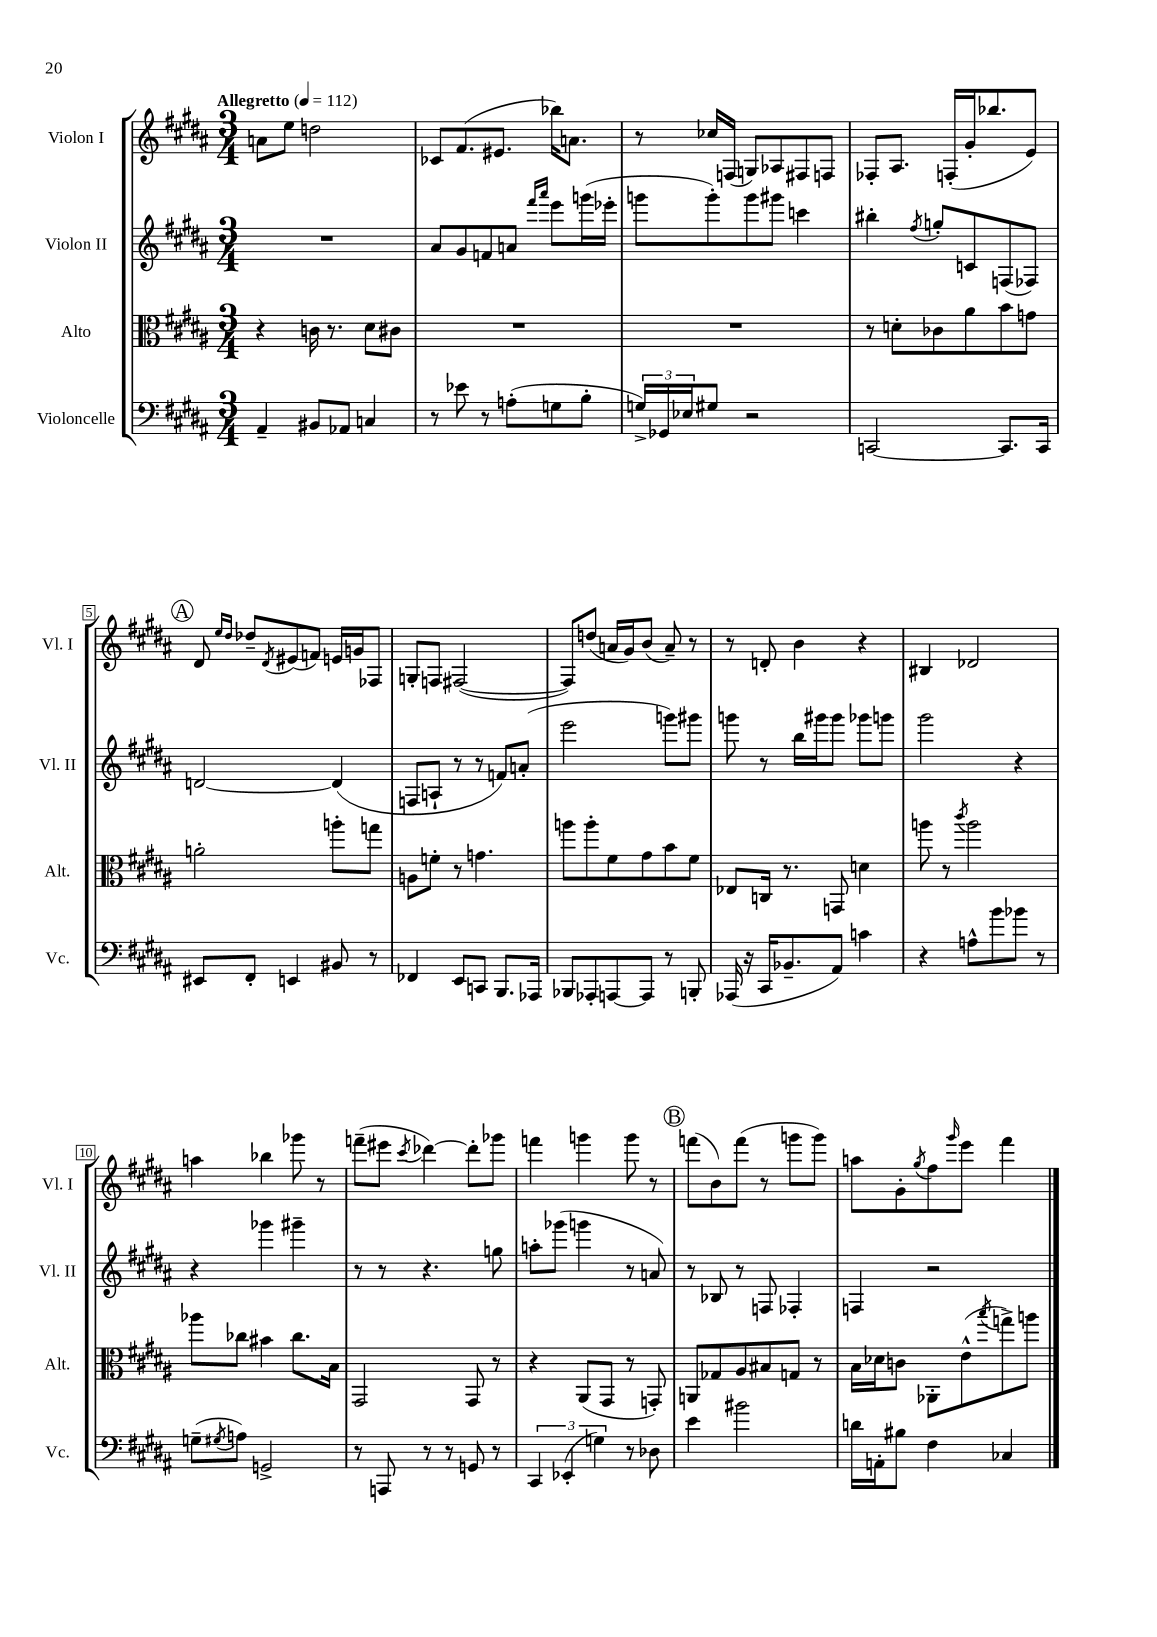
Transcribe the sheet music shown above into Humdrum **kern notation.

**kern	**kern	**kern	**kern
*staff4	*staff3	*staff2	*staff1
*clefF4	*clefC3	*clefG2	*clefG2
*k[f#c#g#d#a#]	*k[f#c#g#d#a#]	*k[f#c#g#d#a#]	*k[f#c#g#d#a#]
*M3/4	*M3/4	*M3/4	*M3/4
*MM112	*MM112	*MM112	*MM112
4AA#~	4r	2.r	8a
.	.	.	8ee
8BB#	16c	.	2dd
.	8.r	.	.
8AA-	.	.	.
4C	8d#	.	.
.	8c#	.	.
=	=	=	=
8r	2.r	8a#	8c-
8e-	.	8g#	(8.f#
8r	.	8f	.
.	.	.	8.e#
(8A'	.	8a	.
.	.	16qqfff#	.
.	.	16qqaaa#	.
8G	.	8eee	16bb-)
.	.	.	8.a
8B'	.	(16ggg	.
.	.	16eee-'	.
=	=	=	=
24G^)	2.r	8ggg	8r
24GG-	.	.	.
24E-	.	.	.
8G#	.	8ggg')	16cc-
.	.	.	(16F
2r	.	8ggg	8G)
.	.	8ggg#	8A-
.	.	4ccc	8F#
.	.	.	8F
=	=	=	=
[2CC	8r	4bb#'	8F-'
.	8d'	.	8.A#
.	.	8qff#	.
.	8c-	8gg'	.
.	.	.	(16F'
.	8a#	8c	16g#'
.	.	.	8.bb-
8.CC]	8b	(8F	.
.	8g	8F-)	8e)
16CC	.	.	.
=	=	=	=
8EE#	2a'	[2d	8d#
.	.	.	16qqee
.	.	.	16qqdd#
8FF#'	.	.	8dd-~
.	.	.	8qd#
4EE	.	.	(8e#
.	.	.	8f)
8BB#	8aa'	(4d]	16e
.	.	.	16g
8r	8gg	.	8F-
=	=	=	=
4FF-	8A	8F	8G'
.	8f'	8A`	8F
8EE	8r	8r	([2F#
8CC	4.g	8r	.
8.BBB	.	8f)	.
.	.	(8a'	.
16AAA-	.	.	.
=	=	=	=
8BBB-	8aa	2eee	8F#])
8AAA-'	8aa'	.	(8dd
[8AAA	8f#	.	16a
.	.	.	16g#)
8AAA]	8g#	.	(8b
8r	8b	8ggg)	8a~)
8BBB'	8f#	8ggg#	8r
=	=	=	=
(16AAA-	8E-	8ggg	8r
16r	.	.	.
16CC#	16C	8r	8d'
8.BB-~	8.r	.	.
.	.	16bb	4b
.	.	16ggg#	.
8AA#)	8GG	8ggg#	.
4c	4d	8ggg-	4r
.	.	8ggg	.
=	=	=	=
4r	8aa	2ggg#	4B#
.	8r	.	.
.	8qccc#	.	.
8A^^	2aa	.	2d-
8b	.	.	.
8b-	.	4r	.
8r	.	.	.
=	=	=	=
(8G~	8aa-	4r	4aa
8qG#	.	.	.
8A)	8cc-	.	.
2GG^	4b#	4ggg-	4bb-
.	8.cc-	4ggg#~	8ggg-
.	.	.	8r
.	16B	.	.
=	=	=	=
8r	2GG#	8r	(8fff~
8AAA	.	8r	8eee#
.	.	.	8qccc#
8r	.	4.r	[4ddd-)
8r	.	.	.
8GG	8GG#	.	8ddd-']
8r	8r	8gg	8ggg-
=	=	=	=
6CC#	4r	8aa'	4fff
.	.	(8ggg-	.
(6EE-'	.	.	.
.	(8AA#	4ggg	4ggg
6G)	.	.	.
.	8GG#	.	.
8r	8r	8r	8ggg
8D-	8GG')	8a)	8r
=	=	=	=
4e	8AA	8r	(8fff
.	8G-	8B-	8b)
2b#	8A#	8r	(8fff
.	8B#	8F	8r
.	8G	4F-'	8ggg
.	8r	.	8ggg)
=	=	=	=
16d	16B	4F	8aa
16AA'	16d-	.	.
8B#	8c	.	8g#'
.	.	.	8qgg#
4F#	8AA-'	2r	8ff#
.	.	.	16qqggg#
.	(8e^^	.	8eee
.	8qbb	.	.
4C-	8gg^)	.	4fff#
.	8aa	.	.
==	==	==	==
*-	*-	*-	*-
